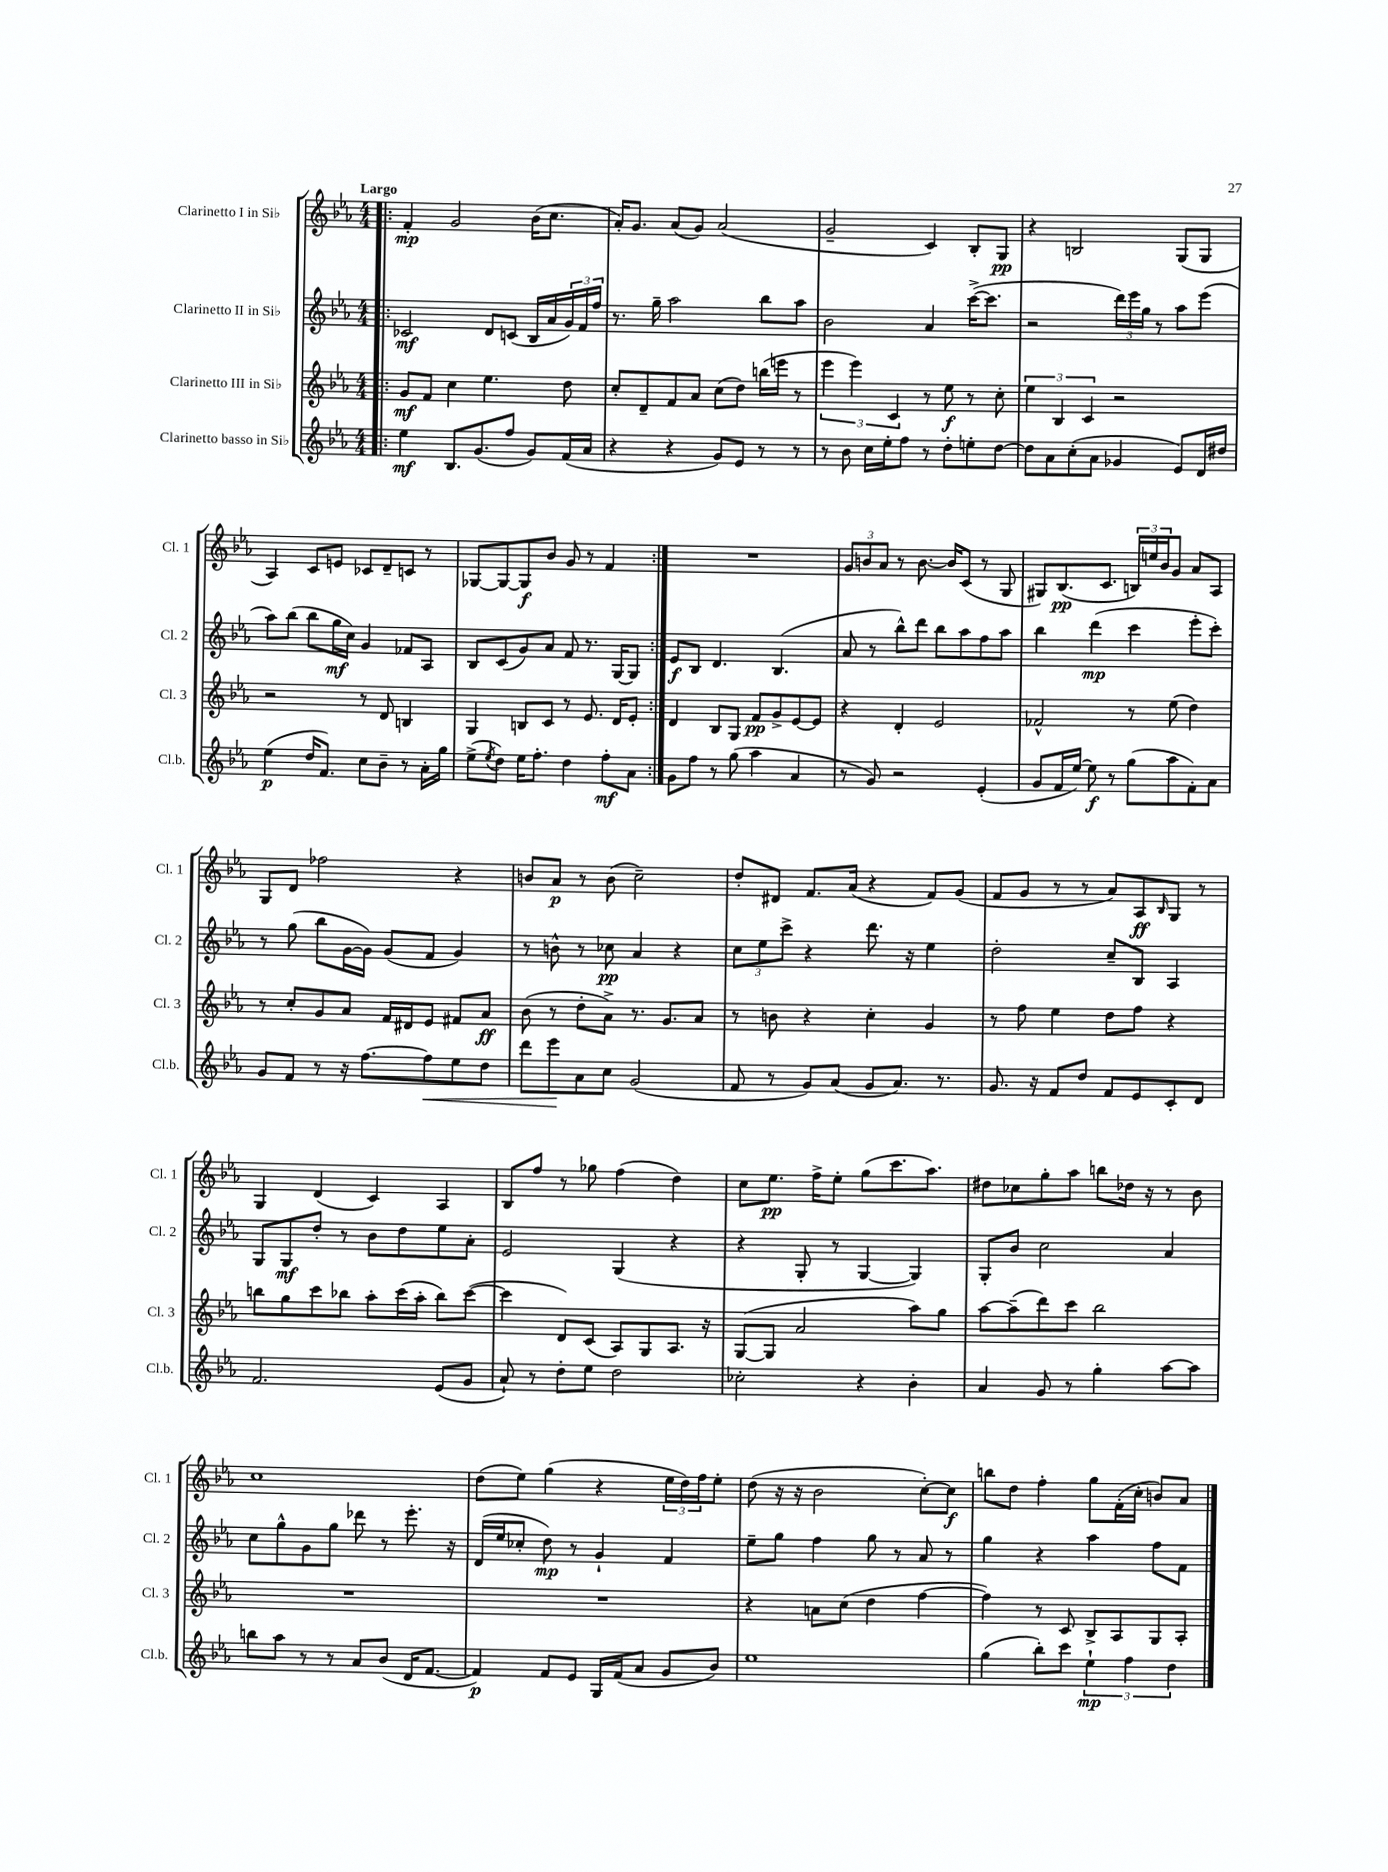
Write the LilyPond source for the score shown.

<<
\new StaffGroup <<
\new Staff = "s0" \with { instrumentName = "Clarinetto I in Sib" shortInstrumentName = "Cl. 1" } {
    \clef treble \key ees \major \numericTimeSignature \time 4/4 \tempo "Largo"
    \repeat volta 2 { \bar ".|:" f'4-.\mp g'2 bes'16( c''8. |
    aes'16-.) g'8. aes'8( g'8) aes'2( |
    g'2-- c'4) bes8-. g8\pp |
    r4 b2 g8( g8 |
    aes4) c'8 e'8 ces'8 d'8-- c'8 r8 |
    ges8~ ges8~ ges8\f bes'8 g'8 r8 f'4 | }
    R1 |
    \tuplet 3/2 { g'8 b'8 aes'8 } r8 b'8.~ b'16 c'8( r8 g8 |
    gis8) bes8.\pp( c'8. \tuplet 3/2 { b16) e''16 bes'16 } g'8 aes'8 aes8 |
    g8 d'8 fes''2 r4 |
    b'8 aes'8\p r8 b'8( c''2--) |
    d''8-. dis'8 f'8. aes'16( r4 f'8) g'8( |
    f'8 g'8 r8 r8 aes'8) aes8\ff \grace { bes16 } g8 r8 |
    g4 d'4( c'4) aes4 |
    bes8 f''8 r8 ges''8 f''4( d''4) |
    c''8 ees''8.\pp f''16-> ees''8-. g''8( c'''8. aes''8.) |
    dis''8 ces''8 g''8-. aes''8 b''8 des''16 r16 r8 bes'8 |
    c''1 |
    d''8( ees''8) g''4( r4 \tuplet 3/2 { ees''16 d''16) f''16 } ees''8-. |
    d''8( r16 r16 bes'2 c''8~-.) c''8\f |
    b''8 d''8 f''4-. g''8 f'16-.( c''16-. b'8) aes'8 \bar "|." |
}
\new Staff = "s1" \with { instrumentName = "Clarinetto II in Sib" shortInstrumentName = "Cl. 2" } {
    \clef treble \key ees \major \numericTimeSignature \time 4/4
    \repeat volta 2 { \bar ".|:" ces'2\mf d'8 c'8( bes16 aes'16 \tuplet 3/2 { g'16) f'16 f''16 } |
    r8. g''16-- aes''2 bes''8 aes''8 |
    bes'2 aes'4 c'''16~->( c'''8. |
    r2 \tuplet 3/2 { d'''16) ees'''16 g''16 } r8 aes''8 ees'''8( |
    aes''8) bes''8( bes''8 g''16\mf c''16) g'4 fes'8 aes8 |
    bes8 c'8( g'8) aes'8 f'8 r8. g16~ g8 | }
    ees'8\f bes8 d'4. bes4.( |
    aes'8 r8 bes''8-^) d'''8 bes''8 aes''8 f''8 aes''8 |
    bes''4 d'''4\mp( c'''4 ees'''8-. c'''8-.) |
    r8 g''8( bes''8 g'16~ g'16) g'8( f'8 g'4) |
    r8 b'8-^ r8 ces''8\pp aes'4 r4 |
    \tuplet 3/2 { c''8 ees''8 c'''8-> } r4 d'''8. r16 ees''4 |
    d''2-. c''8-- bes8 aes4 |
    g8 g8\mf d''8-. r8 bes'8 d''8 ees''8 aes'8-. |
    ees'2 g4( r4 |
    r4 g8-. r8 g4~ g4) |
    g8-. bes'8 c''2 aes'4 |
    c''8 g''8-^ g'8 g''8 des'''8 r8 ees'''8.-. r16 |
    d'16( ees''16 ces''8-. d''8\mp) r8 g'4-! f'4 |
    ees''8-- g''8 f''4 g''8 r8 aes'8 r8 |
    g''4 r4 aes''4 f''8 f'8 \bar "|." |
}
\new Staff = "s2" \with { instrumentName = "Clarinetto III in Sib" shortInstrumentName = "Cl. 3" } {
    \clef treble \key ees \major \numericTimeSignature \time 4/4
    \repeat volta 2 { \bar ".|:" g'8\mf f'8 c''4 ees''4. d''8 |
    c''8-. d'8-- f'8 aes'8 c''8( d''8) b''16( e'''16 r8 |
    \tuplet 3/2 { ees'''4 ees'''4) c'4 } r8 ees''8\f r8 c''8-. |
    \tuplet 3/2 { ees''4 bes4 c'4 } r2 |
    r2 r8 d'8 b4 |
    g4 b8 c'8 r8 ees'8. d'16 ees'8-. | }
    d'4 bes8 g8 f'8\pp g'8-> ees'8~ ees'8 |
    r4 d'4-. ees'2 |
    fes'2-^ r8 ees''8( d''4) |
    r8 c''8-. g'8 aes'8 f'16 dis'16 ees'8 fis'8 aes'8\ff |
    bes'8( r8 d''8-. aes'8->) r8. g'8. aes'8 |
    r8 b'8 r4 c''4-. g'4 |
    r8 f''8 ees''4 d''8 f''8 r4 |
    b''8 g''8 c'''8 bes''8 aes''8-. c'''16( aes''16-. bes''8) c'''8~( |
    c'''4 d'8) c'8( aes8) g8 aes8. r16 |
    g8~( g8 aes'2 aes''8) g''8 |
    aes''8~ aes''8--( d'''8) c'''8 bes''2 |
    R1 |
    R1 |
    r4 a'8 c''8( d''4 f''4~ |
    f''4) r8 c'8 bes8-> aes8 g8 aes8-. \bar "|." |
}
\new Staff = "s3" \with { instrumentName = "Clarinetto basso in Sib" shortInstrumentName = "Cl.b." } {
    \clef treble \key ees \major \numericTimeSignature \time 4/4
    \repeat volta 2 { \bar ".|:" ees''4\mf bes8. g'8.( f''8 g'8) f'16( aes'16 |
    r4 r4 g'8) ees'8 r8 r8 |
    r8 bes'8 c''16 ees''16-. f''8 r8 d''8-. e''8-. d''8~ |
    d''8 aes'8 c''8-.( aes'8 ges'4 ees'8) d'16 dis''16 |
    ees''4\p( d''16 f'8.) c''8 bes'8-- r8 aes'16-. g''16 |
    ees''8->( \acciaccatura { ees''8 } d''8) ees''16 f''8.-. d''4 f''8-.\mf aes'8 | }
    g'8 f''8 r8 g''8( aes''4 aes'4 |
    r8 g'8) r2 ees'4-.( |
    g'8 f'16 ees''16~) ees''8\f r8 g''8( aes''8 f'8-.) aes'8 |
    g'8 f'8 r8 r16 f''8.~ f''8\< ees''8 d''8 |
    d'''8 ees'''8\! aes'8 c''8 g'2( |
    f'8 r8 g'8) aes'8( g'8 aes'8.) r8. |
    g'8. r16 f'8 d''8 f'8 ees'8 c'8-. d'8 |
    f'2. ees'8( g'8 |
    aes'8-!) r8 d''8-. ees''8 d''2 |
    ces''2-. r4 bes'4-. |
    aes'4 g'8 r8 g''4-. aes''8~ aes''8 |
    b''8 aes''8 r8 r8 aes'8 bes'8( d'16 f'8.~ |
    f'4\p) f'8 ees'8 g16 f'16( aes'8 g'8 bes'8) |
    ees''1 |
    g''4( bes''8-.) c'''8 \tuplet 3/2 { ees''4-!\mp f''4 d''4 } \bar "|." |
}
>>
>>
\layout { \context { \Score \remove "Bar_number_engraver" } }
